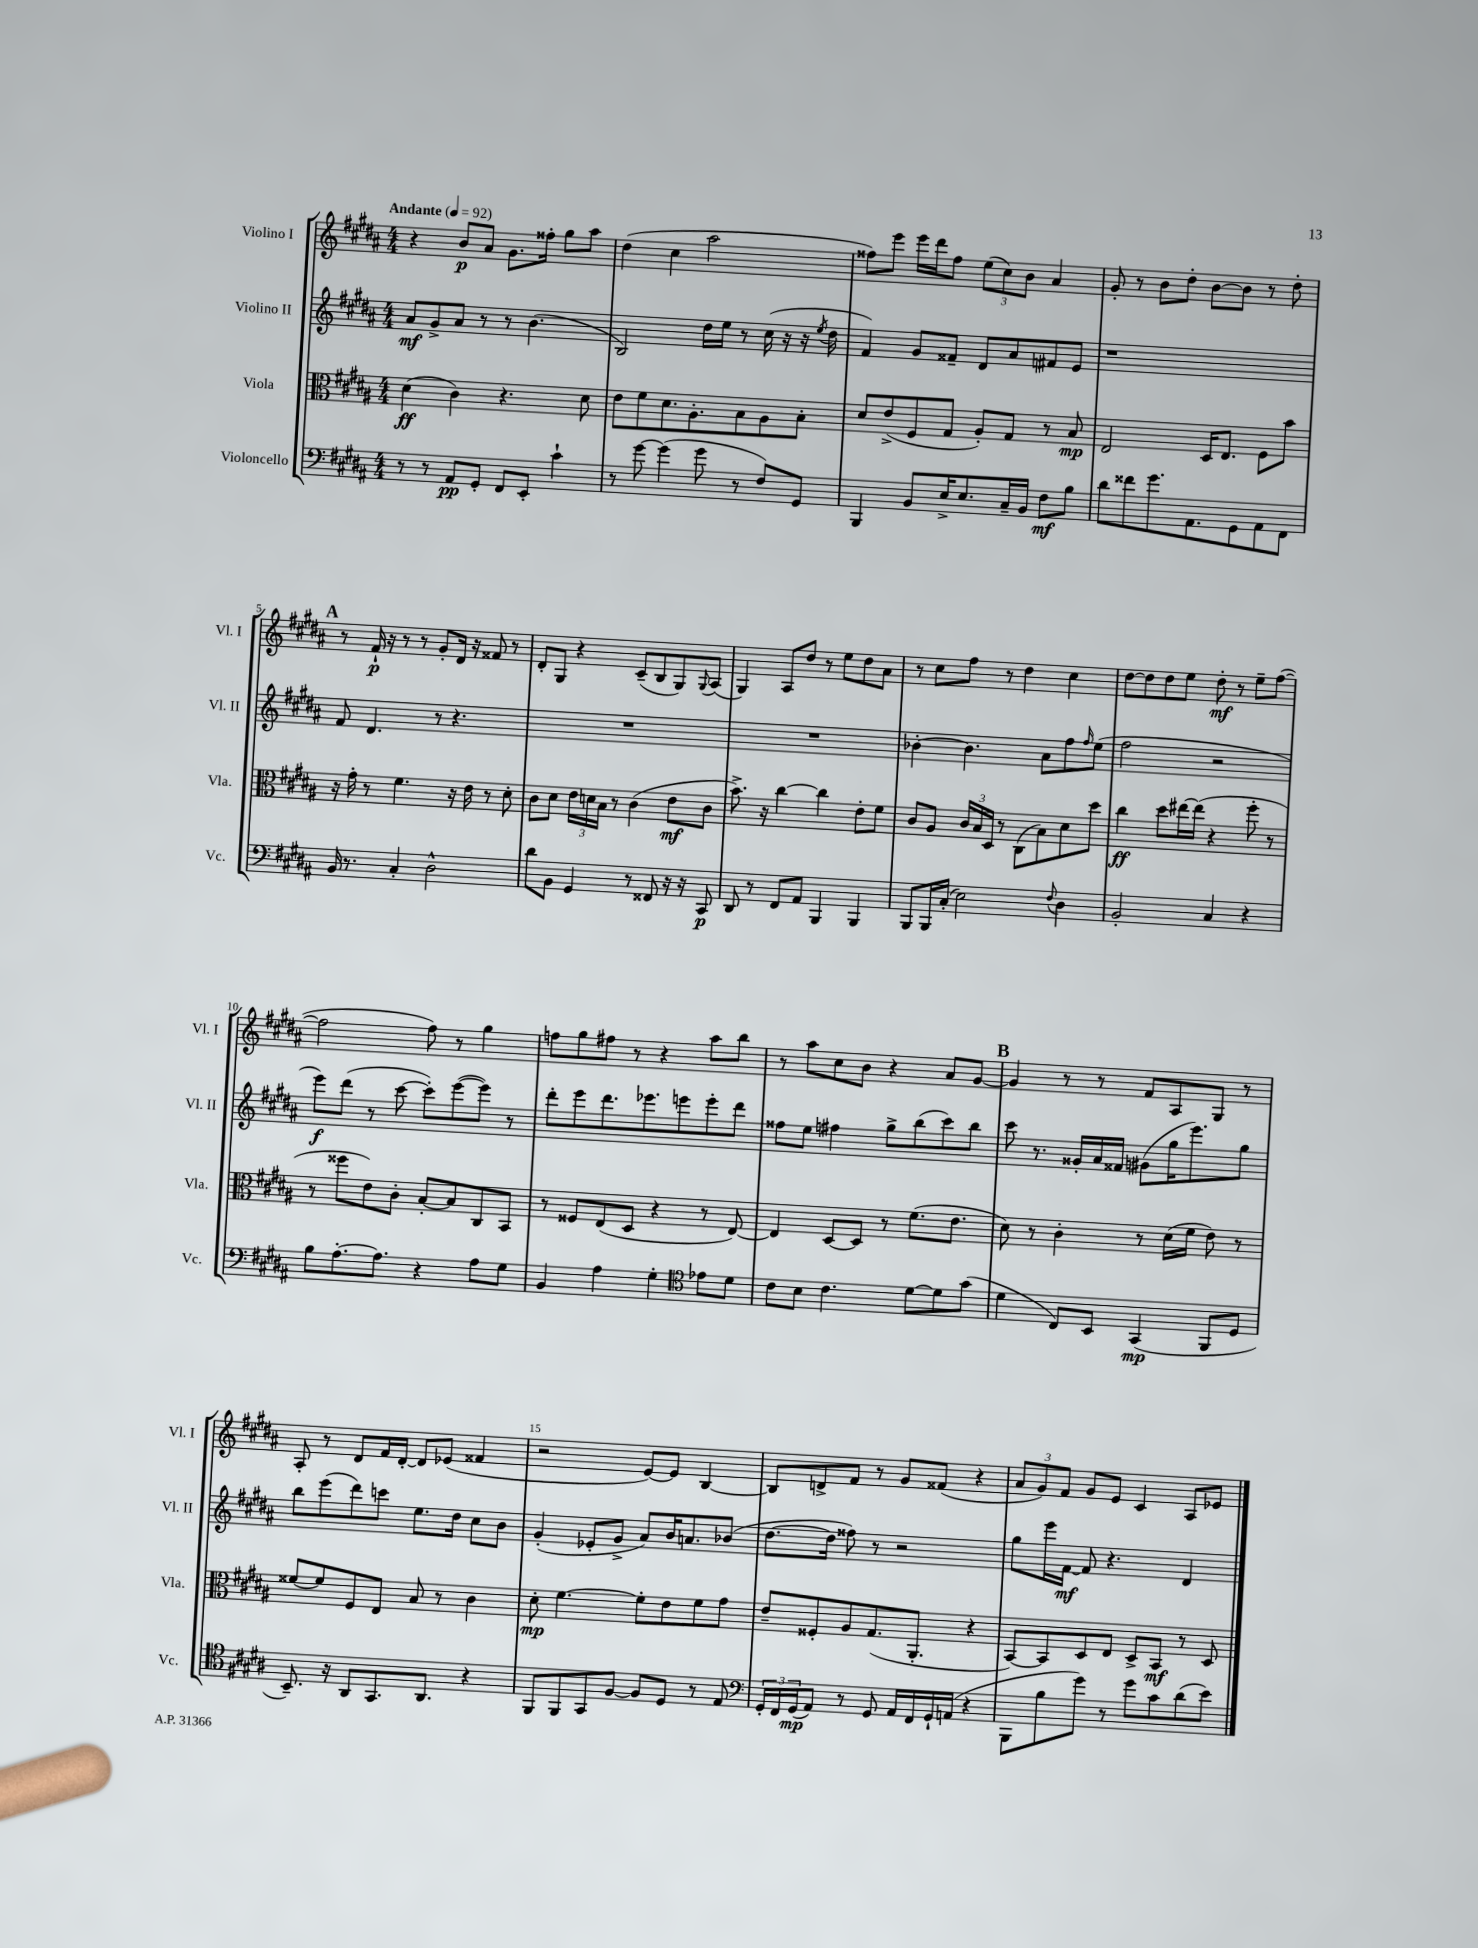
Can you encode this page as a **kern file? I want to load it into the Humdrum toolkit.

**kern	**kern	**kern	**kern
*staff4	*staff3	*staff2	*staff1
*clefF4	*clefC3	*clefG2	*clefG2
*k[f#c#g#d#a#]	*k[f#c#g#d#a#]	*k[f#c#g#d#a#]	*k[f#c#g#d#a#]
*M4/4	*M4/4	*M4/4	*M4/4
*MM92	*MM92	*MM92	*MM92
8r	(4d#\	8a#/L	4r
8r	.	8g#^/	.
8AA#/L	4c#\)	8a#/J	8b/L
8GG#'/J	.	8r	8a#/J
8FF#/L	4.r	8r	8.g#\L
8EE'/J	.	(4.b\	.
.	.	.	16ff##'\Jk
4c#`\	.	.	8gg#\L
.	8d#\	.	8aa#\J
=	=	=	=
8r	8e\L	2B/)	(4dd#\
[8g#\	8f#\	.	.
(4g#\]	8.d#\	.	4cc#\
.	8.A#'\	.	.
8g#\	.	16dd#\LL	2aa#\
.	.	16ee\JJ	.
8r	8B\	8r	.
8F#/L)	8A#\	(16cc#\	.
.	.	16r	.
8GG#/J	8B'\J	16r	.
.	.	8qee/	.
.	.	16dd#\	.
=	=	=	=
4BBB/	8d#/L	4f#/)	8ff##\L)
.	(8e^/	.	8eee\J
8BB/L	8F#/	8g#/L	16eee\LL
.	.	.	16ddd#\J
16E^/K	8G#/J	8f##~/J	8ff##\J
8.E/	.	.	.
.	8A#'/L)	8d#/L	(12ee\L
.	.	.	12cc#\)
16C#~/L	8G#/J	8a#/	.
.	.	.	12b\J
16BB/JJ	.	.	.
8F#\L	8r	8f#/	4a#/
8B\J	8B/	8e/J	.
=	=	=	=
8d#\L	2E/	1r	8g#'/
8f##\	.	.	8r
8.g#\	.	.	8b\L
.	.	.	8dd#'\J
8.AA#\	.	.	.
.	16D#/LK	.	[8b\L
.	8.E/J	.	.
8GG#\	.	.	8b\]J
8AA#\	8F#\L	.	8r
8FF#\J	8b\J	.	8dd#'\
=	=	=	=
16BB/	16r	8f#/	8r
8.r	16g#'\	.	.
.	8r	4.d#/	16f#`/
.	.	.	16r
4C#'/	4.f#\	.	8r
.	.	.	8r
2D#^^\	.	8r	8g#'/L
.	16r	4.r	16d#/Jk
.	16e\	.	16r
.	8r	.	8f##/
.	8d#'\	.	8r
=	=	=	=
8d#\L	8c#\L	1r	8d#'/L
8BB\J	8d#\J	.	8G#/J
4GG#/	24e\LL	.	4r
.	24d\	.	.
.	24B\JJ	.	.
.	8r	.	.
8r	(4c#\	.	(8c#~/L
8FF##/	.	.	8B/
16r	8e\L	.	8G#/)
16r	.	.	.
.	.	.	8qqG#/
8CC#/	8c#\J	.	(8A#/J
=	=	=	=
8DD#/	8.b^\)	1r	4G#/)
8r	.	.	.
.	16r	.	.
8FF#/L	[4cc#\	.	8A#/L
8AA#/J	.	.	8dd#/J
4BBB/	4cc#\]	.	8r
.	.	.	8ee\L
4BBB/	8e'\L	.	8dd#\
.	8f#\J	.	8a#\J
=	=	=	=
8BBB/L	8c#/L	[4b-'\	8r
16BBB/L	8A#/J	.	8cc#\L
(16C#'/JJ	.	.	.
2E\)	24c#/LL	4.b-\]	8ff#\J
.	24B/	.	.
.	24D#/JJ	.	.
.	8r	.	8r
.	(8C#\L	.	4dd#\
.	8B\)	8a#\L	.
8qqF#/	.	.	.
4D#\	8d#\	8ff#\	4cc#\
.	.	16qqff#/	.
.	8dd#\J	(8ee\J	.
=	=	=	=
2BB'/	4cc#\	2ff#\	[8dd#\L
.	.	.	8dd#\]
.	8dd#\L	.	8dd#\
.	[16ee#\L	.	8ee\J
.	(16ee#\]JJ	.	.
4C#/	4r	2r	8dd#'\
.	.	.	8r
4r	8ff#'\	.	8ee~\L
.	8r	.	([8ff#\J
=	=	=	=
8B\L	8r	8eee\L)	2ff#\]
[8.A#'\	8ff##\L	(8ddd#\J	.
.	8e\)	8r	.
8.A#\]J	.	.	.
.	8c#'\J	[8ccc#\	.
4r	[8B'/L	8ccc#'\]L)	8ff#\)
.	8B/]	([8eee\	8r
8A#\L	8C#/	8eee\]J)	4gg#\
8G#\J	8BB/J	8r	.
=	=	=	=
4BB/	8r	8ddd#'\L	8ff\L
.	8F##/L	8eee\	8gg#\
4A#\	(8E/	8.ddd#\	8ff#\J
.	8D#/J	.	8r
.	.	8.eee-\	.
4G#'\	4r	.	4r
.	.	8eee\	.
*clefC4	*	*	*
8e-\L	8r	8eee'\	8aa#\L
8d#\J	[8E/)	8ddd#\J	8bb\J
=	=	=	=
8c#\L	4E/]	8ff##\L	8r
8B\J	.	8ee\J	8aa#\L
4.c#\	[8D#/L	4ff#\	8cc#\
.	8D#/]J	.	8b\J
.	8r	8gg#^\L	4r
[8d#\L	(8.f#\L	(8bb\	.
8d#\]	.	8ccc#\)	8a#/L
.	8.e\J	.	.
(8g#\J	.	8bb\J	[8g#/J
=	=	=	=
4d#\	8d#\)	8ccc#\	4g#/]
.	8r	8.r	.
8C#/L)	4c#'\	.	8r
.	.	16g##'/LL	.
8BB/J	.	16a#/	8r
.	.	16f##/JJ	.
(4GG#/	8r	(8g#\L	8f#/L
.	(16d#\LL	16gg#\K	8A#/
.	16f#\JJ	8.eee\)	.
8FF#/L	8e\)	.	8G#/J
8D#/J	8r	8gg#\J	8r
=	=	=	=
8.BB~/)	[8f##/L	8bb\L	8A#'/
.	8f##/]	(8eee\	8r
16r	.	.	.
8AA#/L	8F#/	8ddd#\)	8d#/L
8.GG#/	8E/J	8ccc\J	16f#/L
.	.	.	[16d#'/JJ
.	8B/	8.ee\L	8d#/]L
8.AA#/J	.	.	.
.	8r	.	(8e-/J
.	.	16dd#\Jk	.
4r	4c#\	8cc#\L	4f##/
.	.	8b\J	.
=	=	=	=
8FF#/L	8d#'\	(4g#'/	2r
8FF#/	[4.f#\	.	.
8GG#/	.	8e-'/L	.
[8F#/J	.	8g#^/J	.
8F#/]L	8f#'\]L	8a#/L)	[8e/L)
8D#/J	8e\	16b/K	8e/]J
.	.	8.a/	.
8r	8f#\	.	[4B/
8E/	8g#\J	(8b-/J	.
=	=	=	=
*clefF4	*	*	*
24GG#'/LL	8e~/L	[8.dd#\L	8B/]L
24FF#/	.	.	.
(24GG#/J	.	.	.
8AA#/J)	8F##'/	.	8d^/
.	.	16dd#\]Jk	.
8r	8A#/	8ff##\)	8f#/J
8GG#/	(8.G#/	8r	8r
16AA#/LL	.	2r	8g#/L
16FF#/	8.AA#'/J	.	.
16GG#`/	.	.	(8f##/J
(16AA/JJ	.	.	.
4r	4r	.	4r
=	=	=	=
8BBB\L	[8BB/L)	8gg#\L	12a#/L
.	.	.	12g#/)
8B\	8BB/]	16eee\L	.
.	.	.	12f#/J
.	.	[16f#\JJ	.
8g#\J)	8D#/	8f#/]	8g#/L
8r	8E/J	4.r	8e/J
8g#\L	8D#^/L	.	4c#/
8c#\	8BB/J	.	.
(8d#\	8r	4d#/	8A#/L
8e\J)	8D#/	.	8e-/J
==	==	==	==
*-	*-	*-	*-
